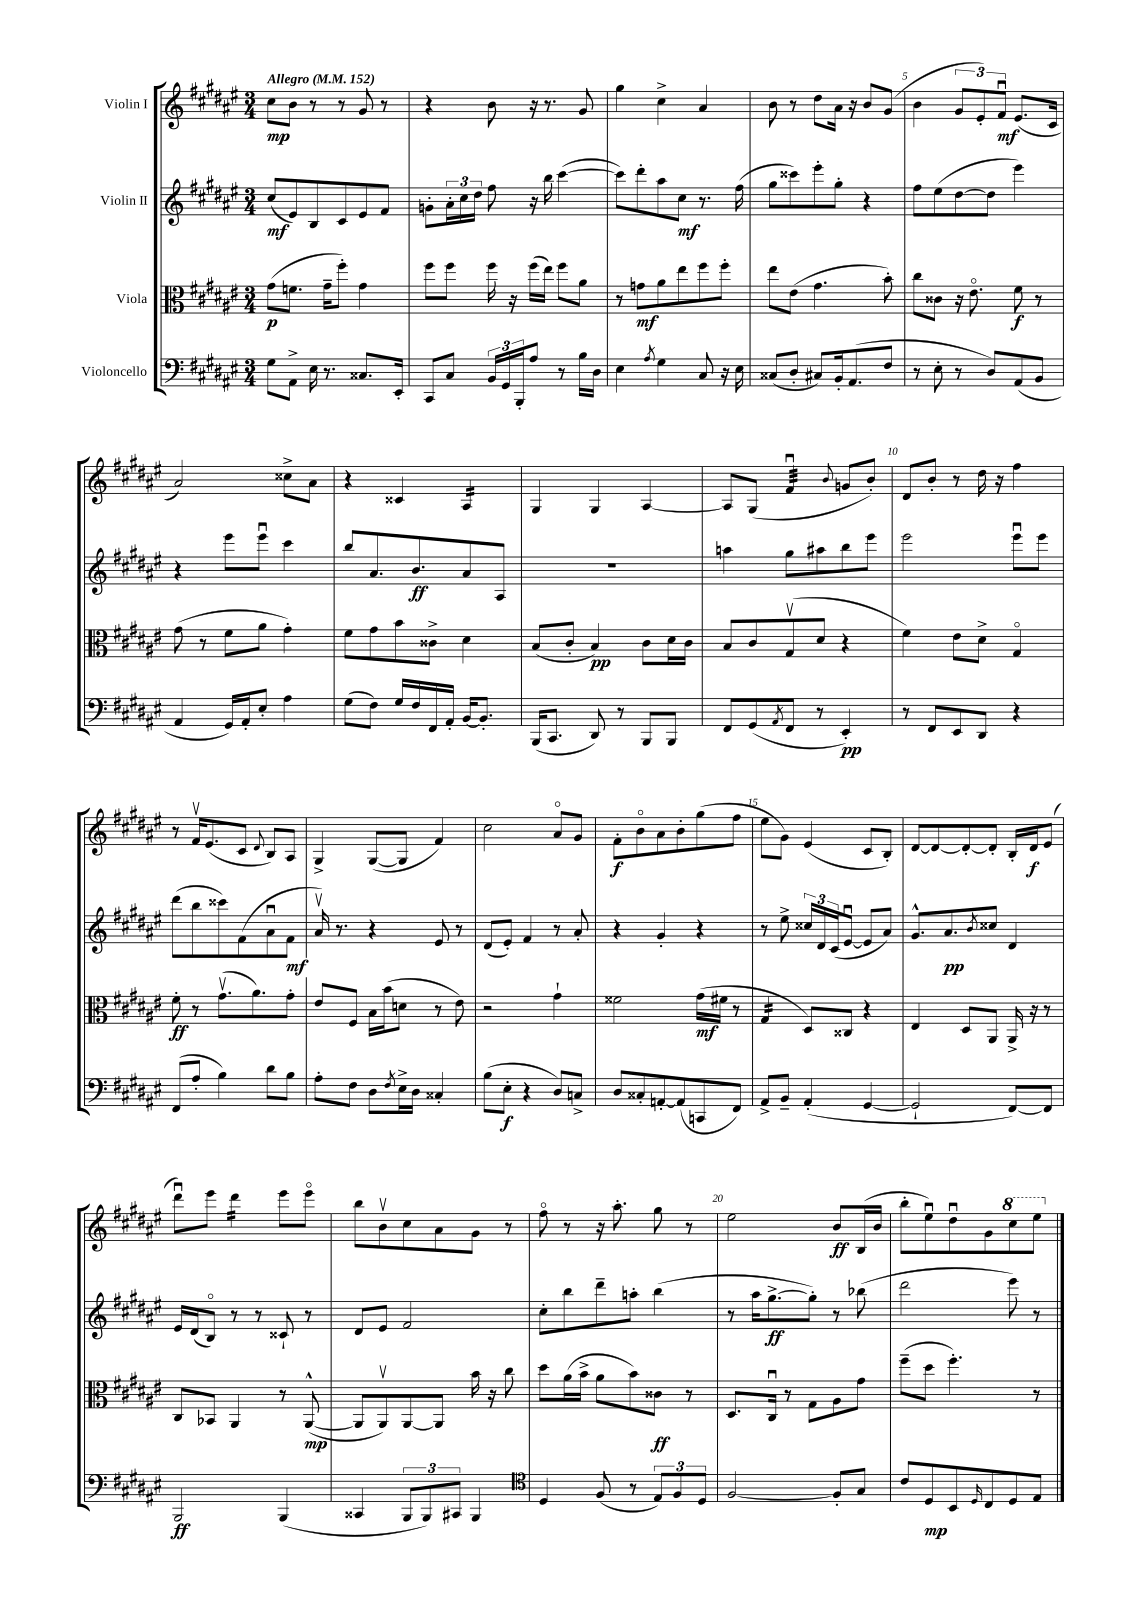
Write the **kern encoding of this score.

**kern	**kern	**kern	**kern
*staff4	*staff3	*staff2	*staff1
*clefF4	*clefC3	*clefG2	*clefG2
*k[f#c#g#d#a#e#]	*k[f#c#g#d#a#e#]	*k[f#c#g#d#a#e#]	*k[f#c#g#d#a#e#]
*M3/4	*M3/4	*M3/4	*M3/4
*MM152	*MM152	*MM152	*MM152
8G#	(8g#	(8cc#	8cc#
8AA#^	8.f	8e#)	8b
16E#	.	8B	8r
8.r	16g#~	.	.
.	8ff#')	8c#	8r
8.C##	4g#	8e#	8g#
.	.	8f#	8r
16EE#'	.	.	.
=	=	=	=
8CC#	8ff#	8g'	4r
8C#	8ff#	24a#'	.
.	.	24cc#	.
.	.	24dd#	.
24BB	16ff#	8ff#	8b
24GG#	.	.	.
.	16r	.	.
24BBB'	.	.	.
8A#	(16ff#	16r	16r
.	16ee#)	16bb	8.r
8r	8ff#	([4ccc#	.
16B	8a#	.	8g#
16D#	.	.	.
=	=	=	=
4E#	8r	8ccc#])	4gg#
.	8g	8ddd#'	.
8qA#	.	.	.
4G#	8a#	8aa#	4cc#^
.	8ee#	8cc#	.
8C#	8ff#	8.r	4a#
16r	8ff#'	.	.
16E#	.	(16ff#	.
=	=	=	=
(8C##	8ee#	8gg#	8b
8D#'	(8e#	8ccc##)	8r
8C#)	4.g#	8eee#'	8dd#
16BB'	.	8gg#'	16a#
(8.AA#	.	.	16r
.	.	4r	8b
8F#	8b')	.	(8g#
=	=	=	=
8r	8cc#	8ff#	4b
8E#'	8c##	(8ee#	.
8r	16r	[8dd#	12g#
.	8.e#o	.	.
.	.	.	12e#')
8D#)	.	8dd#]	.
.	.	.	12f#u
(8AA#	8f#	4eee#)	(8.e#
8BB	8r	.	.
.	.	.	16c#
=	=	=	=
4AA#	(8g#	4r	2a#)
.	8r	.	.
16GG#)	8f#	8eee#	.
16AA#'	.	.	.
8E#'	8a#	8eee#u	.
4A#	4g#')	4ccc#	8cc##^
.	.	.	8a#
=	=	=	=
(8G#	8f#	8bb	4r
8F#)	8g#	8.a#	.
16G#	8b	.	4c##
16F#	.	8.b	.
16FF#	8c##^	.	.
16AA#'	.	.	.
[16BB	4d#	8a#	4A#
8.BB']	.	.	.
.	.	8A#	.
=	=	=	=
(16BBB	(8B	2.r	4G#
8.CC#	.	.	.
.	8c#'	.	.
8DD#)	4B)	.	4G#
8r	.	.	.
8BBB	8c#	.	[4A#
8BBB	16d#	.	.
.	16c#	.	.
=	=	=	=
8FF#	8B	4aa	8A#]
(8GG#	8c#	.	(8G#
8qAA#	.	.	.
8FF#	(8G#v	8gg#	4f#u
8r	8d#	8aa#	.
.	.	.	8qqb
4EE#')	4r	8bb	8g
.	.	8eee#	8b')
=	=	=	=
8r	4f#)	2eee#	8d#
8FF#	.	.	8b'
8EE#	8e#	.	8r
8DD#	8d#^	.	16dd#
.	.	.	16r
4r	4G#o	8eee#u	4ff#
.	.	8eee#	.
=	=	=	=
(8FF#	8f#'	(8ddd#	8r
8A#'	8r	8bb	16f#v
.	.	.	(8.e#
4B)	(8.g#v	8ccc##)	.
.	.	(8f#	8c#
.	8.a#)	.	.
.	.	.	8qqd#
8d#	.	8a#u	8B)
8B	8g#'	8f#	8A#
=	=	=	=
8A#'	8e#	16a#v)	4G#^
.	.	8.r	.
8F#	8F#	.	.
8D#	16B	4r	([8G#
.	(16b	.	.
8qF#	.	.	.
16E#^	8d	.	8G#]
16D#	.	.	.
4C##'	8r	8e#	4f#)
.	8e#)	8r	.
=	=	=	=
(8B	2r	(8d#	2cc#
8E#'	.	8e#')	.
4r	.	4f#	.
8D#)	4g#`	8r	8a#o
8C^	.	8a#'	8g#
=	=	=	=
8D#	2f##	4r	8f#'
8C##'	.	.	8bo
[8AA'	.	4g#'	8a#
(8AA]	.	.	8b'
8CC	(16g#	4r	(8gg#
.	16f#	.	.
8FF#)	8r	.	8ff#
=	=	=	=
8AA#^	4G#	8r	8ee#
8BB~	.	8ee#^	8g#)
(4AA#'	8D#)	24cc##	(4e#
.	.	24d#	.
.	.	(24c#	.
.	8C##	[8e#u	.
[4GG#	4r	8e#]	8c#
.	.	8a#)	8B')
=	=	=	=
2GG#`]	4E#	8.g#^^	[8d#
.	.	.	8d#_
.	.	8.a#	.
.	8D#	.	8d#'_
.	.	8qb	.
.	8AA#	8cc##	8d#']
[8FF#)	16AA#^	4d#	16B'
.	16r	.	16d#
8FF#]	8r	.	(8e#
=	=	=	=
2BBB	8C#	16e#	8ddd#u)
.	.	(16d#	.
.	8BB-	8Bo)	8eee#
.	4AA#	8r	4ddd#
.	.	8r	.
(4BBB	8r	8c##`	8eee#
.	([8AA#^^	8r	8eee#o
=	=	=	=
4CC##	8AA#]	8d#	8bb
.	8AA#v)	8e#	8bv
12BBB	[8AA#	2f#	8cc#
12BBB)	.	.	.
.	8AA#]	.	8a#
12CC#	.	.	.
4BBB	16b	.	8g#
.	16r	.	.
.	8cc#	.	8r
=	=	=	=
*clefC4	*	*	*
4D#	8dd#	8cc#'	8ff#o
.	(16a#	8bb	8r
.	16b^	.	.
(8F#	8a#	8ddd#~	16r
.	.	.	8.aa#'
8r	8b)	8aa'	.
12E#)	8c##	(4bb	8gg#
12F#	.	.	.
.	8r	.	8r
12D#	.	.	.
=	=	=	=
[2F#	8.D#	8r	2ee#
.	.	16aa#	.
.	16C#u	[8.gg#^	.
.	8r	.	.
.	8G#	8gg#'])	.
8F#']	8A#	8r	8b
8G#	8g#	(8bb-	(16B
.	.	.	16b
=	=	=	=
8c#	(8ff#~	2ddd#	8bb'
8D#	8dd#	.	8ee#u)
8BB	4.ff#')	.	8dd#u
16qqD#	.	.	.
8C#	.	.	8g#
8D#	.	8eee#)	8ccc#
8E#	8r	8r	8eee#
==	==	==	==
*-	*-	*-	*-
